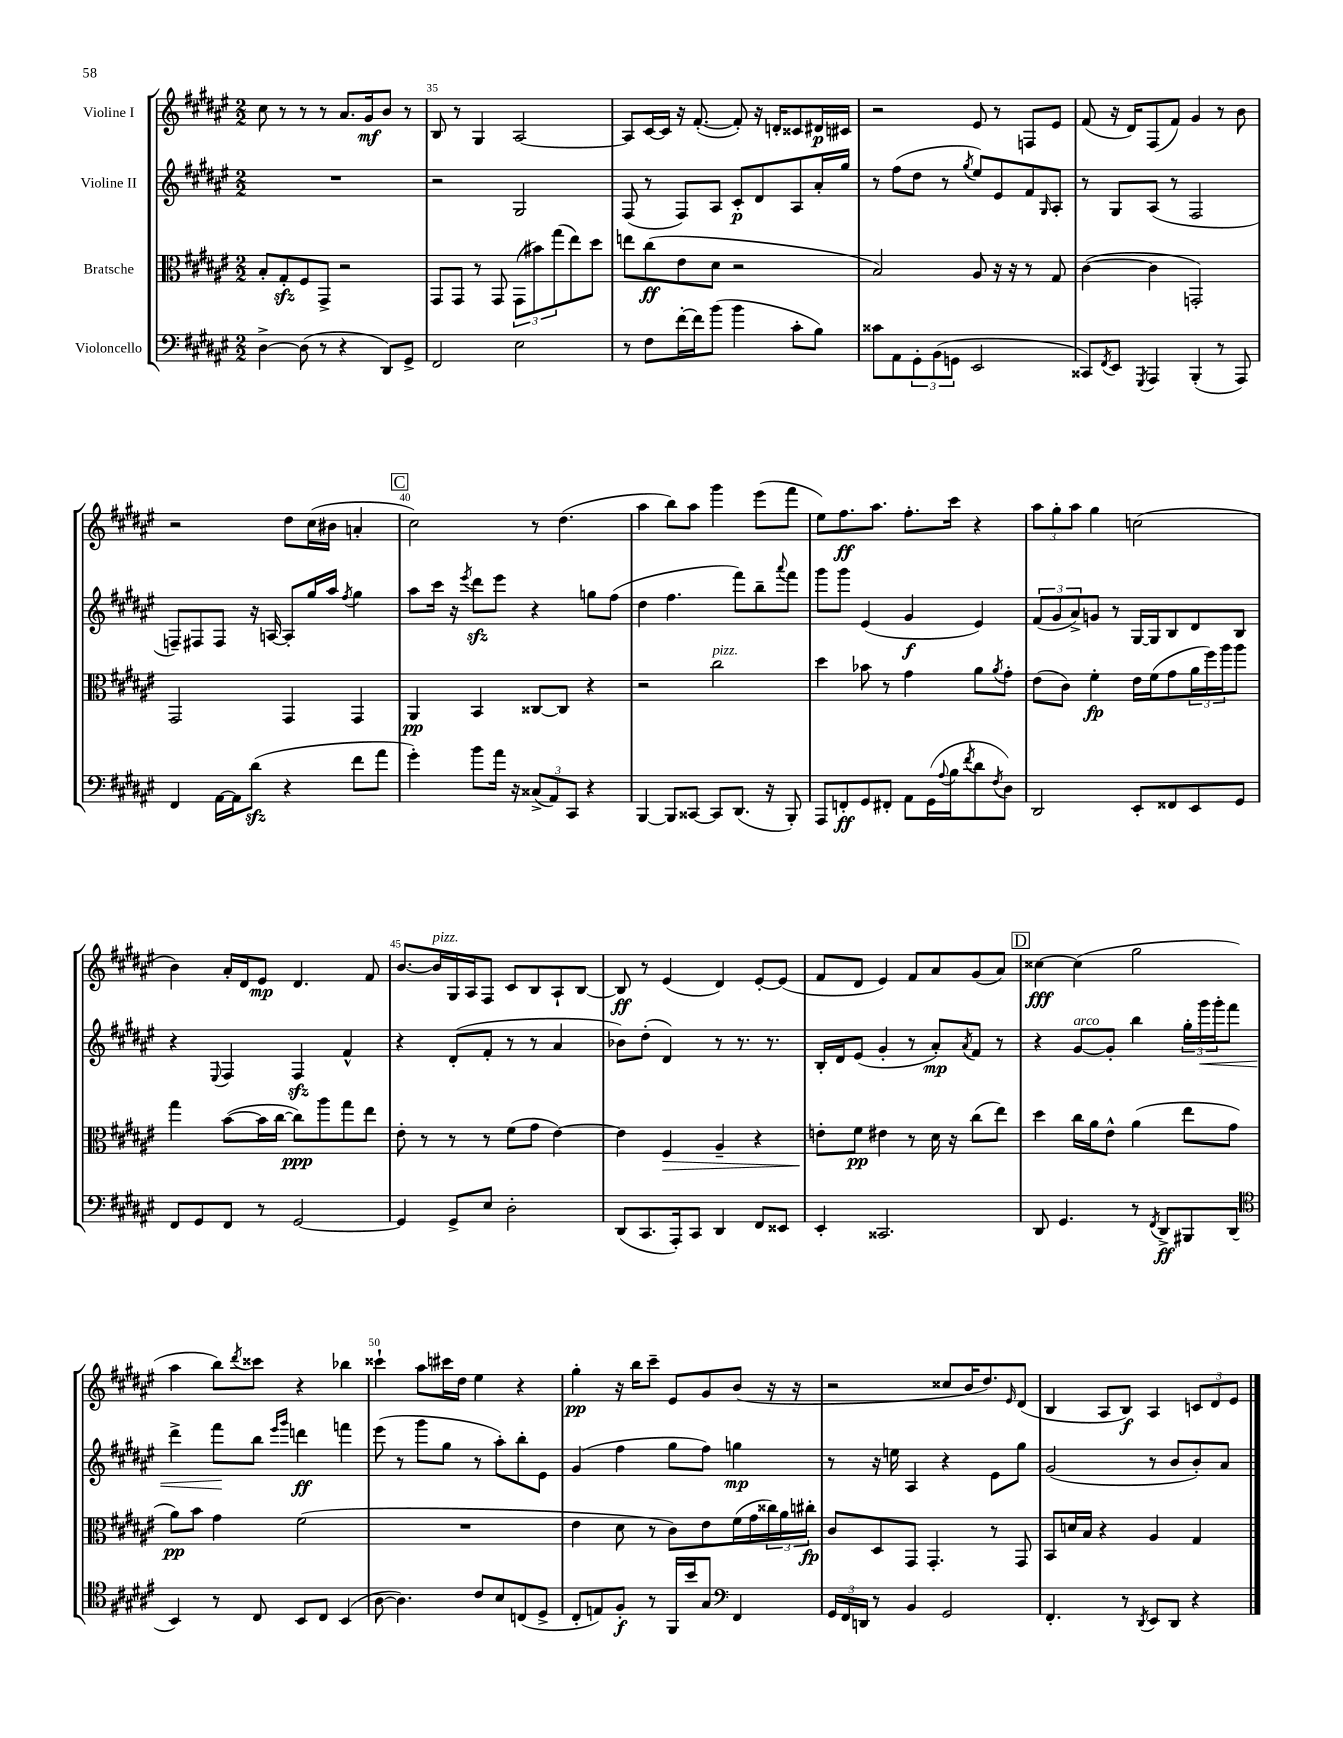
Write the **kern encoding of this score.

**kern	**dynam	**kern	**dynam	**kern	**dynam	**kern	**dynam
*part4	*part4	*part3	*part3	*part2	*part2	*part1	*part1
*staff4	*staff4	*staff3	*staff3	*staff2	*staff2	*staff1	*staff1
*I"Violoncello	*	*I"Bratsche	*	*I"Violine II	*	*I"Violine I	*
*clefF4	*	*clefC3	*	*clefG2	*	*clefG2	*
*k[f#c#g#d#a#e#]	*	*k[f#c#g#d#a#e#]	*	*k[f#c#g#d#a#e#]	*	*k[f#c#g#d#a#e#]	*
*M2/2	*	*M2/2	*	*M2/2	*	*M2/2	*
=34	=34	=34	=34	=34	=34	=34	=34
[4D#^\	.	8B'/L	.	1r	.	8cc#\	.
.	.	8G#zz'/	.	.	.	8r	.
(8D#\]	.	8F#/	.	.	.	8r	.
8r	.	8GG#^/J	.	.	.	8r	.
4r	.	2r	.	.	.	8.a#/L	.
.	.	.	.	.	.	16g#/k	mf
8DD#/L)	.	.	.	.	.	8b/J	.
8GG#^/J	.	.	.	.	.	8r	.
=35	=35	=35	=35	=35	=35	=35	=35
2FF#/	.	8GG#/L	.	2r	.	8B/	.
.	.	8GG#/J	.	.	.	8r	.
.	.	8r	.	.	.	4G#/	.
.	.	8GG#/	.	.	.	.	.
2E#\	.	(12GG#\L	.	2G#/	.	[2A#/	.
.	.	12b#X\)	.	.	.	.	.
.	.	(12gg#\	.	.	.	.	.
.	.	8ee#\)	.	.	.	.	.
.	.	8dd#\J	.	.	.	.	.
=36	=36	=36	=36	=36	=36	=36	=36
8r	.	8een\L	.	(8F#/	.	8A#/L]	.
8F#\L	.	(8cc#\	ff	8r	.	[16c#/L	.
.	.	.	.	.	.	16c#/JJ]	.
[16f#'\L	.	8e#\	.	8F#/L)	.	16r	.
16f#\J]	.	.	.	.	.	([8.f#'/	.
(8b\J	.	8d#\J	.	8A#/J	.	.	.
4b\	.	2r	.	8c#'/L	p	8f#'/])	.
.	.	.	.	8d#/	.	16r	.
.	.	.	.	.	.	16dn'/KL	.
8c#'\L	.	.	.	8A#/	.	8c##X/	.
8B\J)	.	.	.	16a#'/L	.	16d#X/L	p
.	.	.	.	16gg#/JJ	.	16c#X/JJ	.
=37	=37	=37	=37	=37	=37	=37	=37
8c##X\L	.	2B/)	.	8r	.	2r	.
8AA#\	.	.	.	(8ff#\L	.	.	.
12GG#'\	.	.	.	8dd#\J	.	.	.
(12BB\	.	.	.	.	.	.	.
.	.	.	.	8r	.	.	.
12GGn\J	.	.	.	.	.	.	.
.	.	.	.	8qgg#/	.	.	.
2EE#/	.	8A#/	.	8ee#/L)	.	8e#/	.
.	.	16r	.	8e#/	.	8r	.
.	.	16r	.	.	.	.	.
.	.	8r	.	8f#/	.	8Fn/L	.
.	.	.	.	16qqG#/	.	.	.
.	.	8G#/	.	8A#'/J	.	8e#/J	.
=38	=38	=38	=38	=38	=38	=38	=38
8CC##X/L)	.	([4c#\	.	8r	.	(8f#/	.
8qFF#/	.	.	.	.	.	.	.
8EE#/J	.	.	.	8G#/L	.	16r	.
.	.	.	.	.	.	16d#/KL)	.
8qGGG#/	.	.	.	.	.	.	.
4AAA#/	.	4c#\]	.	(8A#/J	.	(8F#/	.
.	.	.	.	8r	.	8f#/J)	.
(4BBB'/	.	2GGn'/)	.	2F#/	.	4g#/	.
8r	.	.	.	.	.	8r	.
8AAA#/)	.	.	.	.	.	8b\	.
!!LO:LB:g=z
=39	=39	=39	=39	=39	=39	=39	=39
4FF#/	.	2GG#/	.	8Fn~/L)	.	2r	.
.	.	.	.	8F#X/	.	.	.
[16AA#\LL	.	.	.	8F#/J	.	.	.
16AA#\J]	.	.	.	.	.	.	.
(8d#zz\J	.	.	.	16r	.	.	.
.	.	.	.	[16An/	.	.	.
4r	.	4GG#/	.	8A'/L]	.	8dd#\L	.
.	.	.	.	16gg#/L	.	(16cc#\L	.
.	.	.	.	16aa#/JJ	.	16b#X\JJ	.
.	.	.	.	8qff#/	.	.	.
8f#\L	.	4GG#/	.	4gg#\	.	4an'/	.
8a#\J	.	.	.	.	.	.	.
!!LO:REH:place=s1:t=C
=40	=40	=40	=40	=40	=40	=40	=40
4g#'\)	.	4AA#/	pp	8aa#\L	.	2cc#\)	.
.	.	.	.	16ccc#\Jk	.	.	.
.	.	.	.	16r	.	.	.
.	.	.	.	8qeee#/	.	.	.
8b\L	.	4BB/	.	8ddd#zz\L	.	.	.
16a#\Jk	.	.	.	8eee#\J	.	.	.
16r	.	.	.	.	.	.	.
(12C##X^/L	.	[8C##X/L	.	4r	.	8r	.
12AA#/)	.	.	.	.	.	.	.
.	.	8C##/J]	.	.	.	(4.dd#\	.
12CC#/J	.	.	.	.	.	.	.
4r	.	4r	.	8ggn\L	.	.	.
.	.	.	.	(8ff#\J	.	.	.
=41	=41	=41	=41	=41	=41	=41	=41
[4BBB/	.	2r	.	4dd#\	.	4aa#\	.
8BBB/L]	.	.	.	4.ff#\	.	8bb\L)	.
[8CC##X/J	.	.	.	.	.	8aa#\J	.
!	!	!LO:TX:a:i:t=pizz.	!	!	!	!	!
8CC##/L]	.	2cc#\	.	.	.	4ggg#\	.
(8.DD#/J	.	.	.	8fff#\L)	.	.	.
.	.	.	.	8bb~\	.	(8eee#\L	.
16r	.	.	.	.	.	.	.
.	.	.	.	8qqaaa#/	.	.	.
8BBB'/)	.	.	.	8fff#\J	.	8fff#\J	.
=42	=42	=42	=42	=42	=42	=42	=42
8AAA#/L	.	4dd#\	.	8ggg#\L	.	8ee#\L)	.
8FFn'/	ff	.	.	8ggg#\J	.	8.ff#\	ff
8GG#/	.	8b-X\	.	(4e#/	.	.	.
.	.	.	.	.	.	8.aa#\J	.
8FF#X'/J	.	8r	.	.	.	.	.
8AA#\L	.	4g#\	.	4g#/	f	8.ff#'\L	.
(16GG#\L	.	.	.	.	.	.	.
8qqA#/	.	.	.	.	.	.	.
16B\J	.	.	.	.	.	16ccc#\Jk	.
8qf#/	.	.	.	.	.	.	.
8d#\	.	8a#\L	.	4e#/)	.	4r	.
8qF#/	.	8qa#/	.	.	.	.	.
8D#\J)	.	8g#'\J	.	.	.	.	.
=43	=43	=43	=43	=43	=43	=43	=43
2DD#/	.	(8e#\L	.	(12f#/L	.	12aa#\L	.
.	.	.	.	12g#/	.	12gg#'\	.
.	.	8c#\J)	.	.	.	.	.
.	.	.	.	12a#^/)	.	12aa#\J	.
.	.	4f#'\	fp	8gn/J	.	4gg#\	.
.	.	.	.	8r	.	.	.
8EE#'/L	.	16e#\LL	.	[16G#/LL	.	(2ccn\	.
.	.	(16f#\J	.	16G#/J]	.	.	.
8FF##X/	.	8g#\	.	8B/	.	.	.
8EE#/	.	24a#\L	.	8d#/	.	.	.
.	.	24ff#\)	.	.	.	.	.
.	.	24aa#\J	.	.	.	.	.
8GG#/J	.	8aa#\J	.	8B/J	.	.	.
!!LO:LB:g=z
=44	=44	=44	=44	=44	=44	=44	=44
8FF#/L	.	4gg#\	.	4r	.	4b\)	.
8GG#/	.	.	.	.	.	.	.
.	.	.	.	8qqE#/	.	.	.
8FF#/J	.	([8b\L	.	4F#/	.	16a#'/LL	.
.	.	.	.	.	.	16d#/J	.
8r	.	16b\L]	.	.	.	8e#/J	mp
.	.	[16cc#\JJ	.	.	.	.	.
[2GG#/	.	8cc#\L])	ppp	4F#zz/	.	4.d#/	.
.	.	8aa#\	.	.	.	.	.
.	.	8gg#\	.	4f#^^/	.	.	.
.	.	8ee#\J	.	.	.	8f#/	.
=45	=45	=45	=45	=45	=45	=45	=45
4GG#/]	.	8e#'\	.	4r	.	[8.b/L	.
.	.	8r	.	.	.	.	.
!	!	!	!	!	!	!LO:TX:a:i:t=pizz.	!
.	.	.	.	.	.	16b/L]	.
8GG#^/L	.	8r	.	(8d#'/L	.	16G#/	.
.	.	.	.	.	.	16A#/J	.
8E#/J	.	8r	.	8f#'/J	.	8F#/J	.
2D#'\	.	(8f#\L	.	8r	.	8c#/L	.
.	.	8g#\J	.	8r	.	8B/	.
.	.	[4e#\)	.	4a#/	.	8A#`/	.
.	.	.	.	.	.	[8B/J	.
=46	=46	=46	=46	=46	=46	=46	=46
(8DD#/L	.	4e#\]	.	8b-X\L)	.	8B/]	ff
8.CC#/	.	.	.	(8dd#'\J	.	8r	.
!	!	!	!LO:HP:b	!	!	!	!
.	.	4F#/	>	4d#/)	.	(4e#/	.
16AAA#'/k)	.	.	.	.	.	.	.
8CC#/J	.	.	.	.	.	.	.
4DD#/	.	4A#~/	.	8r	.	4d#/)	.
.	.	.	.	8.r	.	.	.
8FF#/L	.	4r	.	.	.	[8e#'/L	.
.	.	.	.	8.r	.	.	.
8EE##X/J	.	.	.	.	.	(8e#/J]	.
=47	=47	=47	=47	=47	=47	=47	=47
4EE#'/	.	8en'\L	.	16B'/LL	.	8f#/L	.
.	.	.	.	16d#/J	.	.	.
.	.	8f#\J	] pp	(8e#/J	.	8d#/J	.
2.CC##X/	.	4e#X\	.	4g#'/	.	4e#/)	.
.	.	8r	.	8r	.	8f#/L	.
.	.	16d#\	.	8a#'/L)	mp	8a#/	.
.	.	16r	.	.	.	.	.
.	.	.	.	8qa#/	.	.	.
.	.	(8cc#\L	.	8f#/J	.	(8g#/	.
.	.	8ee#\J)	.	8r	.	8a#/J)	.
!!LO:REH:place=s1:t=D
=48	=48	=48	=48	=48	=48	=48	=48
8DD#/	.	4dd#\	.	4r	.	[4cc##X\	fff
4.GG#/	.	.	.	.	.	.	.
!	!	!	!	!LO:TX:a:i:t=arco	!	!	!
.	.	16cc#\LL	.	[8g#/L	.	(4cc##\]	.
.	.	16a#\J	.	.	.	.	.
.	.	8e#^^\J	.	8g#'/J]	.	.	.
8r	.	(4a#\	.	4bb\	.	2gg#\	.
8qFF#/	.	.	.	.	.	.	.
8DD#^/L	ff	.	.	.	.	.	.
8BBB#X/	.	8ee#\L	.	24gg#'\LL	.	.	.
!	!	!	!	!	!LO:HP:b	!	!
.	.	.	.	24ggg#\	<	.	.
.	.	.	.	24ggg#'\J	.	.	.
(8DD#/J	.	8g#\J	.	8fff#\J	.	.	.
!!LO:LB:g=z
=49	=49	=49	=49	=49	=49	=49	=49
*clefC4	*	*	*	*	*	*	*
4BB/)	.	8a#\L)	pp	4ddd#^\	.	4aa#\	.
.	.	8b\J	.	.	.	.	.
8r	.	4g#\	.	8fff#\L	.	8bb\L)	.
.	.	.	.	.	.	8qddd#/	.
8C#/	.	.	.	8bb\J	[	8ccc##X\J	.
.	.	.	.	16qqeee#/LL	.	.	.
.	.	.	.	16qqggg#/JJ	.	.	.
8BB/L	.	(2f#\	.	4dddn\	ff	4r	.
8C#/J	.	.	.	.	.	.	.
(4BB/	.	.	.	4fffn\	.	4bb-X\	.
=50	=50	=50	=50	=50	=50	=50	=50
[8A#\	.	1r	.	(8eee#\	.	4ccc##X`\	.
4.A#\])	.	.	.	8r	.	.	.
.	.	.	.	8ggg#\L	.	8aa#\L	.
.	.	.	.	8gg#\J	.	16ccc#X\L	.
.	.	.	.	.	.	16dd#\JJ	.
8c#/L	.	.	.	8r	.	4ee#\	.
8B/	.	.	.	8aa#'\L)	.	.	.
(8Cn/	.	.	.	8bb'\	.	4r	.
8D#^/J	.	.	.	8e#\J	.	.	.
=51	=51	=51	=51	=51	=51	=51	=51
8C#'/L	.	4e#\	.	(4g#/	.	4gg#'\	pp
8En/)	.	.	.	.	.	.	.
8F#'/J	f	8d#\	.	4ff#\	.	16r	.
.	.	.	.	.	.	16bb\KL	.
8r	.	8r	.	.	.	8ccc#~\J	.
16FF#/LL	.	8c#\L)	.	8gg#\L	.	8e#/L	.
16b/J	.	.	.	.	.	.	.
8G#/J	.	8e#\	.	8ff#\J)	.	8g#/	.
*clefF4	*	*	*	*	*	*	*
4FF#/	.	(16f#\L	.	4ggn\	mp	(8b/J	.
.	.	16g#\	.	.	.	.	.
.	.	24cc##X\)	.	.	.	16r	.
.	.	24a#\	.	.	.	.	.
.	.	.	.	.	.	16r	.
.	.	24cc#X'\JJ	fp	.	.	.	.
=52	=52	=52	=52	=52	=52	=52	=52
24GG#/LL	.	8c#/L	.	8r	.	2r	.
24FF#/	.	.	.	.	.	.	.
24DDn/JJ	.	.	.	.	.	.	.
8r	.	8D#/	.	16r	.	.	.
.	.	.	.	16een\	.	.	.
4BB/	.	8GG#/J	.	4A#/	.	.	.
.	.	4.GG#'/	.	.	.	.	.
2GG#/	.	.	.	4r	.	8cc##X/L	.
.	.	.	.	.	.	16b/K	.
.	.	.	.	.	.	8.dd#/)	.
.	.	8r	.	8e#\L	.	.	.
.	.	.	.	.	.	16qqe#/	.
.	.	8GG#/	.	8gg#\J	.	(8d#/J	.
=53	=53	=53	=53	=53	=53	=53	=53
4.FF#'/	.	8BB/L	.	(2g#/	.	4B/	.
.	.	16dn/L	.	.	.	.	.
.	.	16B/JJ	.	.	.	.	.
.	.	4r	.	.	.	8A#/L	.
8r	.	.	.	.	.	8B/J)	f
8qDD#/	.	.	.	.	.	.	.
8EE#/L	.	4A#/	.	8r	.	4A#/	.
8DD#/J	.	.	.	8b/L	.	.	.
4r	.	4G#/	.	8b'/)	.	12cn/L	.
.	.	.	.	.	.	12d#/	.
.	.	.	.	8a#/J	.	.	.
.	.	.	.	.	.	12e#/J	.
==	==	==	==	==	==	==	==
*-	*-	*-	*-	*-	*-	*-	*-
